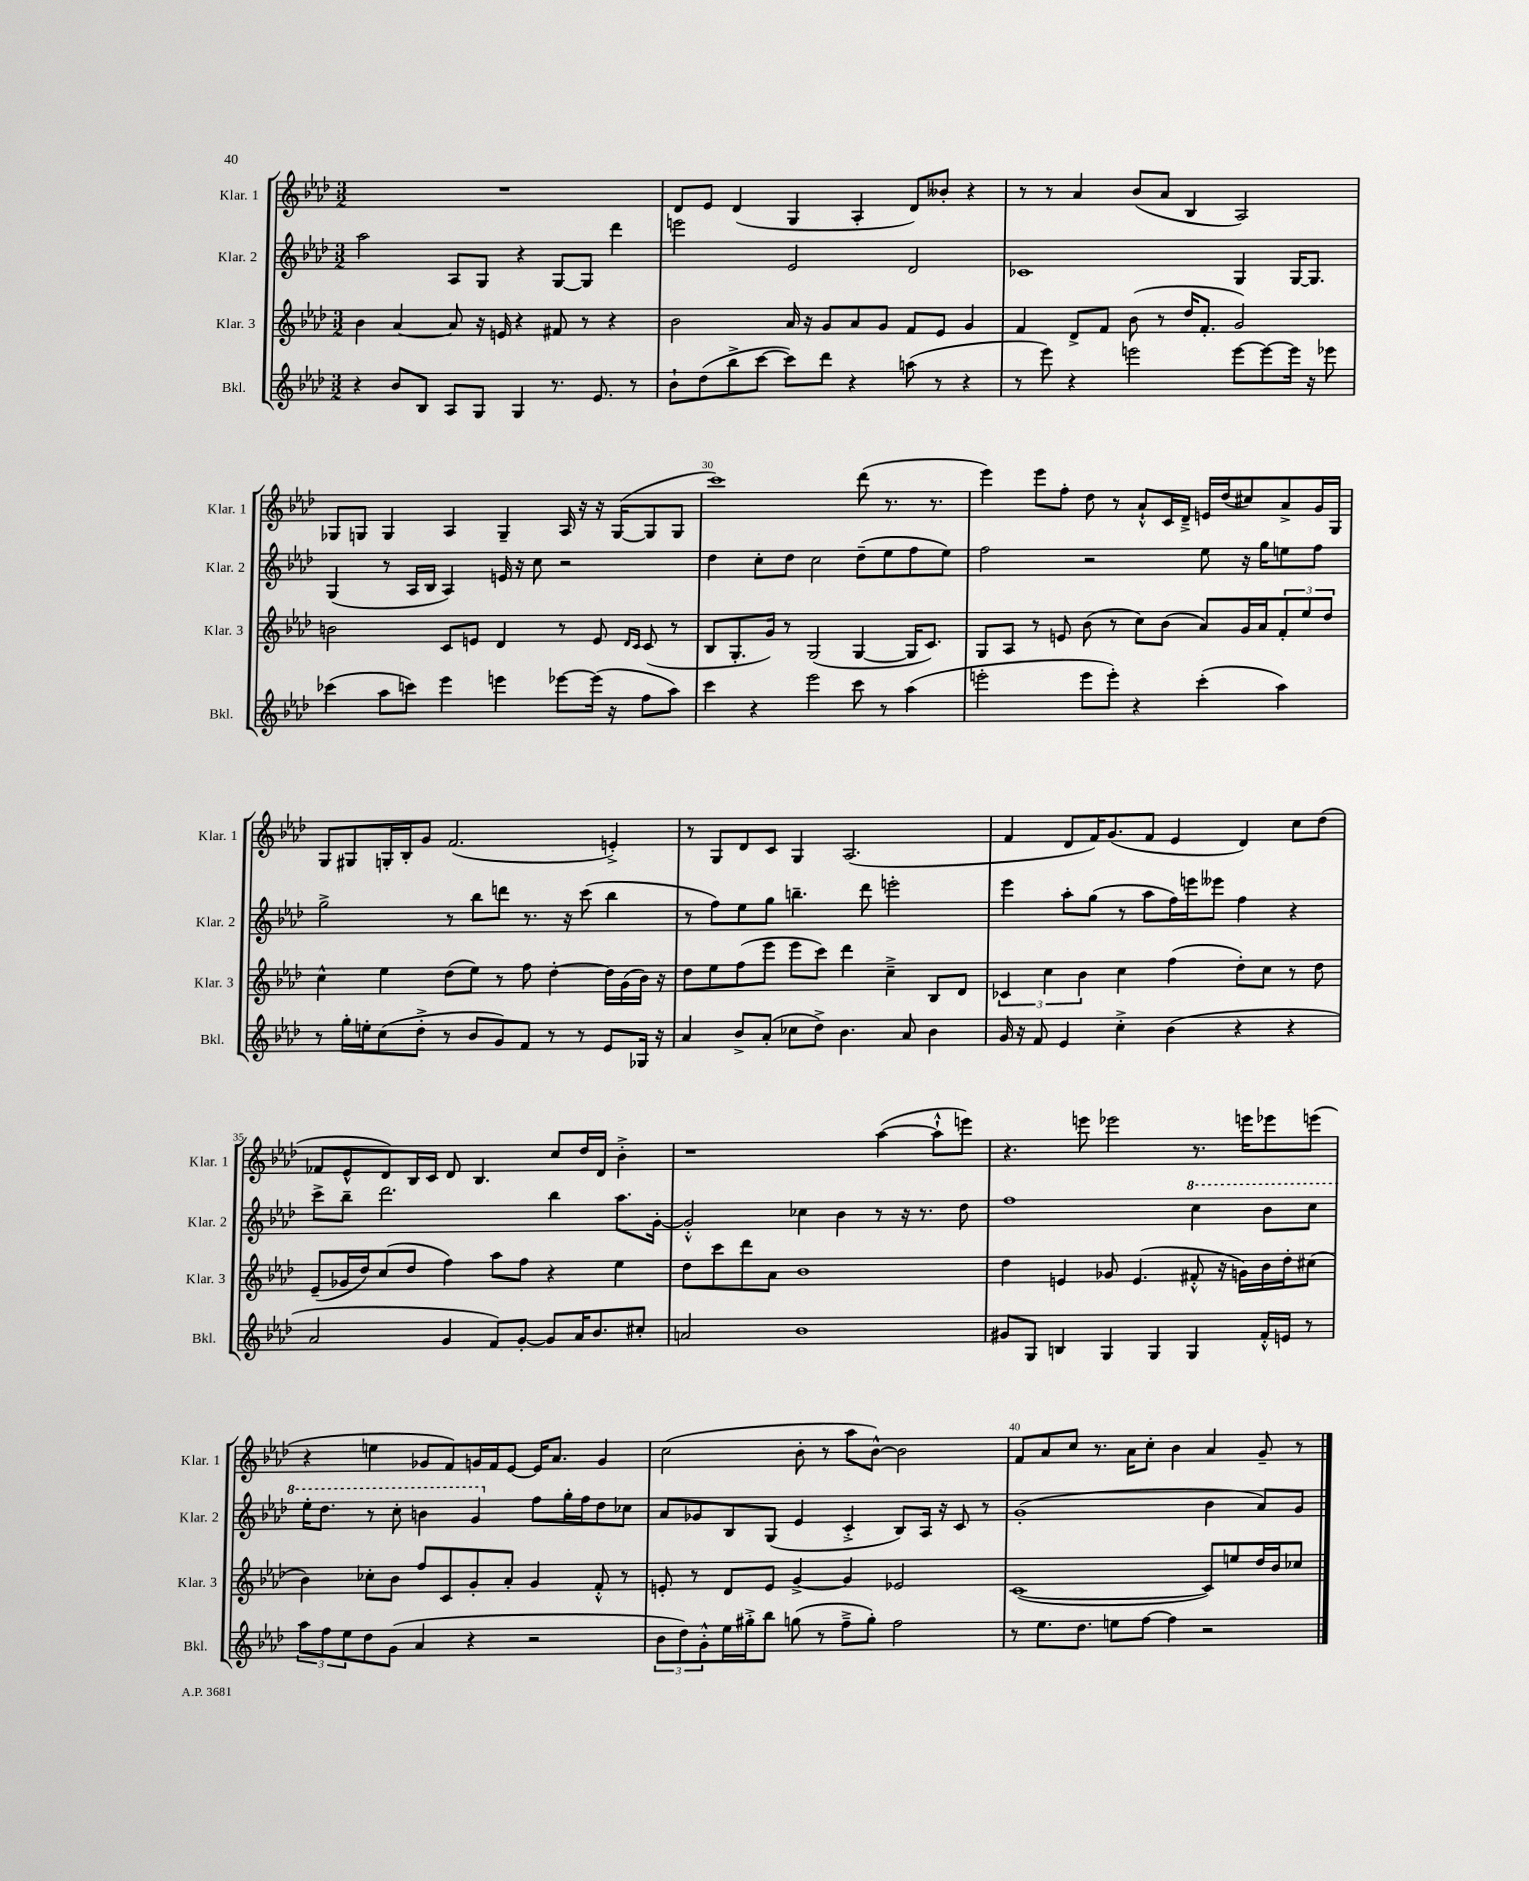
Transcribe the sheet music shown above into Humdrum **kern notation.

**kern	**kern	**kern	**kern
*staff4	*staff3	*staff2	*staff1
*clefG2	*clefG2	*clefG2	*clefG2
*k[b-e-a-d-]	*k[b-e-a-d-]	*k[b-e-a-d-]	*k[b-e-a-d-]
*M3/2	*M3/2	*M3/2	*M3/2
4r	4b-	2aa-	1.r
8b-	[4a-	.	.
8B-	.	.	.
8A-	8a-]	8A-	.
8G	16r	8G	.
.	16e	.	.
4G	4r	4r	.
8.r	8f#	[8G	.
.	8r	8G]	.
8.e-	.	.	.
.	4r	4ddd-	.
8r	.	.	.
=	=	=	=
8b-`	2b-	2eee	8d-
(8dd-	.	.	8e-
8bb-^	.	.	(4d-
[8ccc	.	.	.
8ccc])	16a-	2e-	4G
.	16r	.	.
8ddd-	8g	.	.
4r	8a-	.	4A-'
.	8g	.	.
(8aa	8f	2d-	8d-)
8r	8e-	.	8b--'
4r	4g	.	4r
=	=	=	=
8r	4f	1c-	8r
8eee-)	.	.	8r
4r	8d-^	.	4a-
.	8f	.	.
2eee	(8b-	.	(8b-
.	8r	.	8a-
.	16dd-	.	4B-
.	8.f'	.	.
[8eee	2g)	4G	2A-)
8eee_	.	.	.
16eee]	.	[16G	.
16r	.	8.G]	.
8eee-	.	.	.
=	=	=	=
(4ccc-	2b	(4G	8G-
.	.	.	8G
8aa-	.	8r	4G
8ccc)	.	16A-	.
.	.	16B-	.
4eee-	8c	4A-)	4A-
.	8e	.	.
4eee	4d-	16e	4G~
.	.	16r	.
.	.	8cc	.
[8eee-	8r	2r	16A-
.	.	.	16r
(16eee-]	8e	.	16r
16r	.	.	([16G
.	16qqd-	.	.
.	16qqc	.	.
8ff	(8c	.	8G]
8aa-)	8r	.	8G
=	=	=	=
4ccc	8B-	4dd-	1ccc)
.	8.G'	.	.
4r	.	8cc'	.
.	16g)	.	.
.	8r	8dd-	.
2eee-	(2G	2cc	.
8ccc	[4G	(8dd-~	(8ddd-
8r	.	8ee-	8.r
(4aa-	16G]	8ff	.
.	8.c)	.	8.r
.	.	8ee-)	.
=	=	=	=
2eee'	8G	2ff	4eee-)
.	8A-	.	.
.	8r	.	8eee-
.	8e	.	8ff'
8eee	(8b-	2r	8dd-
8eee')	8r	.	8r
4r	8cc)	.	8a-`^^
.	(8b-	.	16c
.	.	.	16d-~^
(4ccc'	8a-)	8ee-	16e
.	.	.	(16dd-
.	16g	16r	8cc#)
.	16a-	16gg	.
4aa-)	12f'	8ee	8a-^
.	12ee-	.	.
.	.	8ff	16g
.	12dd-	.	.
.	.	.	16G
=	=	=	=
8r	4cc^^	2gg^	8G
16gg'	.	.	8G#
16ee'	.	.	.
(8cc	4ee-	.	16G'
.	.	.	16B-'
8dd-'^	.	.	8g
8r	(8dd-	8r	(2.f
8b-	8ee-)	8bb-	.
8g)	8r	8ddd	.
8f	8ff	8.r	.
8r	[4dd-'	.	.
.	.	16r	.
8r	.	(8ccc	.
8e-	16dd-]	4bb-	4e'^)
.	(16g	.	.
16G-	16b-)	.	.
16r	16r	.	.
=	=	=	=
4a-	8dd-	8r	8r
.	8ee-	8ff)	8G
8b-^	(8ff	8ee-	8d-
(8a-'	8eee-	8gg	8c
8cc-	8eee-	4.bb~	4G
8dd-^)	8ccc)	.	.
4.b-	4ddd-	.	(2.A-
.	.	8ddd-	.
.	4cc~^	2eee'	.
8a-	.	.	.
4b-	8B-	.	.
.	8d-	.	.
=	=	=	=
16g	6c-	4eee-	4f
16r	.	.	.
8f	.	.	.
.	6cc	.	.
4e-	.	8aa-'	8d-
.	6b-	.	.
.	.	(8gg	16f)
.	.	.	(8.g
4cc'^	4cc	8r	.
.	.	8aa-	8f
(4b-	(4ff	16ff)	4e-
.	.	16eee	.
.	.	8eee--	.
4r	8dd-')	4ff	4d-)
.	8cc	.	.
4r	8r	4r	8cc
.	8dd-	.	(8dd-
=	=	=	=
2a-	(8e-~	8ccc^	8f-
.	16g-	8bb-~	8e-^^
.	16dd-)	.	.
.	(8cc	2.ddd-	8d-)
.	8dd-	.	16B-
.	.	.	16c
4g	4ff)	.	8d-
.	.	.	4.B-
8f)	8aa-	.	.
[8g'	8ff	.	.
8g]	4r	4bb-	8cc
16a-	.	.	16dd-
8.b-	.	.	16d-
.	4ee-	8.aa-	4b-'^
8cc#'	.	.	.
.	.	[16g'	.
=	=	=	=
2a	8dd-	2g'^^]	1r
.	8ccc	.	.
.	8ddd-	.	.
.	8a-	.	.
1b-	1b-	4cc-	.
.	.	4b-	.
.	.	8r	([4aa-
.	.	16r	.
.	.	8.r	.
.	.	.	8aa-`^^]
.	.	8dd-	8eee)
=	=	=	=
8g#	4dd-	1ff	4.r
8G	.	.	.
4B	4e	.	.
.	.	.	8eee
4G	8g-	.	2eee-
.	(4.e	.	.
4G	.	.	.
4G	8f#'^^	4ccc	8.r
.	16r	.	.
.	16g)	.	16eee
16f'^^	16b-	8bb-	8eee-
16e	16dd-'	.	.
8r	(8cc#	8ccc	(8eee
=	=	=	=
12aa-	4b-)	16eee-'	4r
.	.	8.ddd-	.
12ff	.	.	.
12ee-	.	.	.
8dd-	8cc-'	8r	4ee
(8g	8b-	8ccc'	.
4a-	8ff	4bb	8g-
.	8c	.	8f)
4r	8g'	4gg	16g
.	.	.	16f
.	8a-'	.	[8e-
2r	4g	8ff	16e-]
.	.	.	8.a-
.	.	16gg'	.
.	.	16ff	.
.	8f'^^	8dd-	4g
.	8r	8cc-	.
=	=	=	=
12b-	8e'	8a-	(2cc
12dd-)	.	.	.
.	8r	8g-	.
12g'^^	.	.	.
16ee-	8d-	8B-	.
16gg#'^	.	.	.
8bb-	8e	(8G	.
(8gg	[4g^	4e-	8b-'
8r	.	.	8r
8ff~^	4g]	4c'^	8aa-
8gg')	.	.	[8b-^^)
2ff	2e-	8B-)	2b-]
.	.	16A-	.
.	.	16r	.
.	.	8c	.
.	.	8r	.
=	=	=	=
8r	([1c	(1g'	8f
8.ee-	.	.	8a-
.	.	.	8cc
8.dd-	.	.	.
.	.	.	8.r
8ee	.	.	.
.	.	.	16a-
[8ff	.	.	8cc'
4ff]	.	.	4b-
2r	8c])	4b-	4a-
.	8ee	.	.
.	16dd-	8a-)	8g~
.	16b-	.	.
.	8cc-	8g	8r
==	==	==	==
*-	*-	*-	*-
